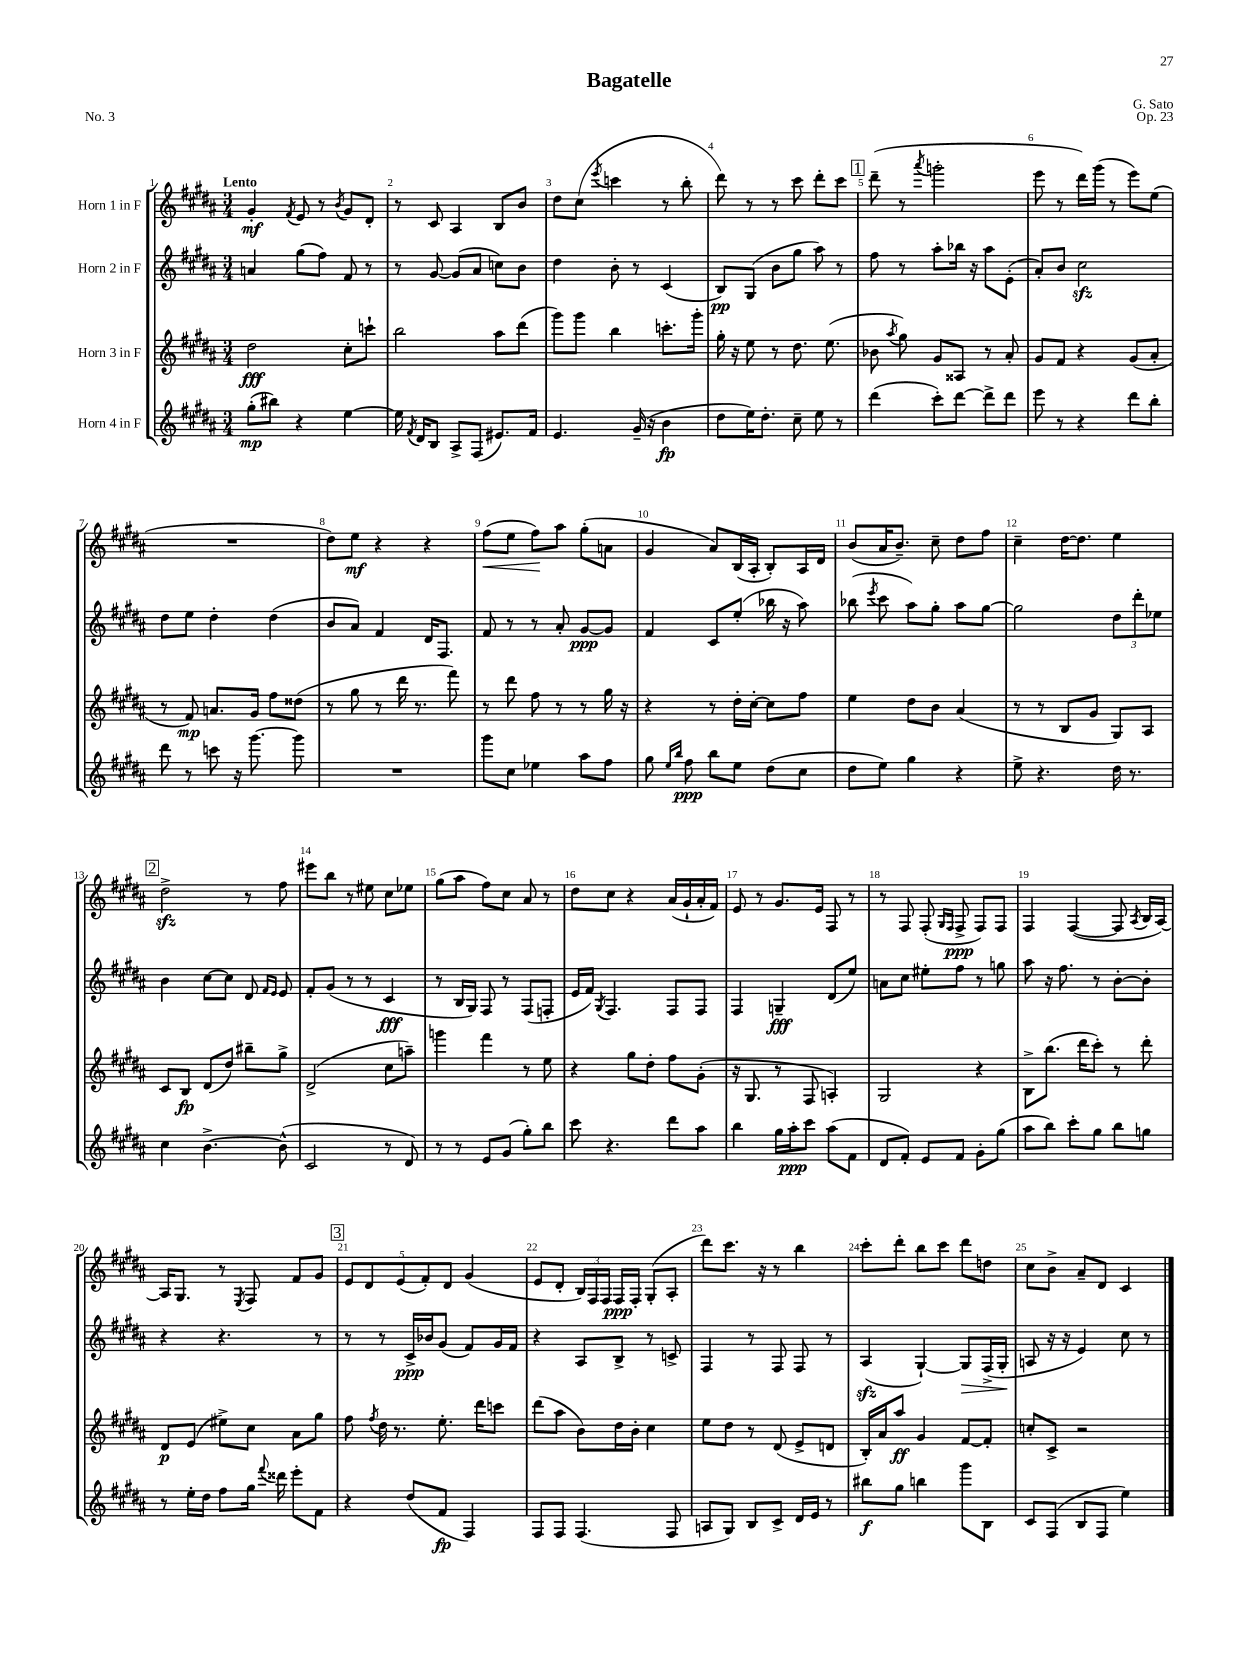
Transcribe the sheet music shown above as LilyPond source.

\header { title = "Bagatelle" composer = "G. Sato" opus = "Op. 23" piece = "No. 3" }
<<
\new StaffGroup <<
\new Staff = "s0" \with { instrumentName = "Horn 1 in F" } {
    \clef treble \key b \major \numericTimeSignature \time 3/4 \tempo "Lento"
    \autoBeamOff gis'4-.\mf \acciaccatura { fis'8 } e'8 r8 \acciaccatura { b'8 } gis'8[ dis'8]-. |
    r8 cis'8 ais4 b8[ b'8] |
    dis''8[ cis''8]( \acciaccatura { e'''8 } c'''4 r8 b''8-. |
    dis'''8) r8 r8 cis'''8 dis'''8[-. cis'''8] |
    \mark \markup { \box "1" } dis'''8--( r8 \acciaccatura { ais'''8 } g'''2-. |
    e'''8 r8 dis'''16[) gis'''16]( r8 e'''8[) e''8]( |
    R2. |
    dis''8[) e''8]\mf r4 r4 |
    fis''8[\<( e''8] fis''8[\!) ais''8] gis''8[-.( a'8] |
    gis'4 ais'8[) b16( ais16]-. b8[-.) ais16 dis'16] |
    b'8[( ais'16 b'8.]--) cis''8-- dis''8[ fis''8] |
    cis''4-- dis''16[~ dis''8.] e''4 |
    \mark \markup { \box "2" } dis''2->\sfz r8 fis''8 |
    eis'''8[ b''8] r8 eis''8 cis''8[ ees''8] |
    gis''8[( ais''8] fis''8[) cis''8] ais'8 r8 |
    dis''8[ cis''8] r4 ais'16[( gis'16-! ais'16-. fis'16]) |
    e'8 r8 gis'8.[ e'16] fis8 r8 |
    r8 fis8 fis8-.( \grace { gis16[ fis16] } fis8->\ppp fis8[) fis8] |
    fis4 fis4~( fis8 \acciaccatura { ais8 } b16[ ais16]~) |
    ais16[ gis8.] r8 \acciaccatura { e8 } fis8 fis'8[ gis'8] |
    \mark \markup { \box "3" } \tuplet 5/4 { e'8[ dis'8 e'8( fis'8-.) dis'8] } gis'4( |
    e'8[ dis'8]-. \tuplet 3/2 { b16[) fis16 fis16] } fis16[\ppp fis16]-. gis8[-.( ais8]-. |
    dis'''8[) cis'''8.] r16 r8 b''4 |
    cis'''8[-. dis'''8]-. b''8[ cis'''8] dis'''8[ d''8] |
    cis''8[ b'8]-> ais'8[-- dis'8] cis'4 \bar "|." |
}
\new Staff = "s1" \with { instrumentName = "Horn 2 in F" } {
    \clef treble \key b \major \numericTimeSignature \time 3/4
    \autoBeamOff a'4 gis''8[( fis''8]) fis'8 r8 |
    r8 gis'8~ gis'8[( ais'8] c''8[) b'8] |
    dis''4 b'8-. r8 cis'4( |
    b8[\pp) gis8]( b'8[ gis''8] ais''8) r8 |
    \mark \markup { \box "1" } fis''8 r8 ais''8[-. bes''16] r16 ais''8[ e'8]-.( |
    ais'8[-.) b'8] cis''2\sfz |
    dis''8[ e''8] dis''4-. dis''4( |
    b'8[ ais'8]) fis'4 dis'16[ fis8.] |
    fis'8 r8 r8 ais'8-. gis'8[~\ppp gis'8] |
    fis'4 cis'8[ e''8]-.( bes''16 r16 ais''8) |
    bes''8( \acciaccatura { e'''8 } cis'''8 ais''8[) gis''8]-. ais''8[ gis''8]~ |
    gis''2 \tuplet 3/2 { dis''8[ dis'''8-. ees''8] } |
    \mark \markup { \box "2" } b'4 cis''8[~ cis''8] dis'8 \grace { fis'16[ e'16] } e'8 |
    fis'8[-. gis'8]( r8 r8 cis'4\fff |
    r8 b16[ gis16]) fis8 r8 fis8[( f8]-. |
    e'16[ fis'16]) \acciaccatura { gis8 } fis4. fis8[ fis8] |
    fis4 g4--\fff dis'8[( e''8]) |
    a'8[ cis''8] eis''8[-. fis''8] r8 g''8 |
    ais''8 r16 fis''8. r8 b'8[~-. b'8]-. |
    r4 r4. r8 |
    \mark \markup { \box "3" } r8 r8 cis'16[->\ppp bes'16 gis'8]( fis'8[) gis'16 fis'16] |
    r4 ais8[ b8]-> r8 c'8-> |
    fis4 r8 fis8 fis8 r8 |
    ais4\sfz( gis4~-!) gis8[\> fis16->( gis16]-.\! |
    a8 r16 r16 e'4) cis''8 r8 \bar "|." |
}
\new Staff = "s2" \with { instrumentName = "Horn 3 in F" } {
    \clef treble \key b \major \numericTimeSignature \time 3/4
    \autoBeamOff dis''2\fff cis''8[-. c'''8]-! |
    b''2 ais''8[ dis'''8]( |
    gis'''8[) gis'''8] b''4 c'''8.[-. gis'''16]-. |
    gis''16-. r16 e''8 r8 dis''8. e''8.( |
    \mark \markup { \box "1" } bes'8 \acciaccatura { ais''8 } gis''8) gis'8[ aisis8] r8 ais'8-. |
    gis'8[ fis'8] r4 gis'8[( ais'8]-. |
    r8 fis'8\mp) a'8.[ gis'16] fis''8[ disis''8]( |
    r8 gis''8 r8 dis'''16 r8. fis'''8) |
    r8 dis'''8 fis''8 r8 r8 gis''16 r16 |
    r4 r8 dis''16[-. cis''16]~-. cis''8[ fis''8] |
    e''4 dis''8[ b'8] ais'4( |
    r8 r8 b8[ gis'8] gis8[) ais8] |
    \mark \markup { \box "2" } cis'8[ b8]\fp dis'8[( dis''8]) bis''8[-- gis''8]-> |
    dis'2->( cis''8[ a''8]--) |
    g'''4 fis'''4 r8 e''8 |
    r4 gis''8[ dis''8]-. fis''8[ gis'8]-.( |
    r16 gis8. r8 fis8 a4-.) |
    gis2 r4 |
    b8[-> b''8.]( dis'''16[ cis'''8]-.) r8 dis'''8-. |
    dis'8[\p e'8]( eis''8[->) cis''8] ais'8[ gis''8] |
    \mark \markup { \box "3" } fis''8 \acciaccatura { fis''8 } dis''16 r8. e''8.-. dis'''16[ c'''8] |
    dis'''8[( ais''8] b'8[) dis''16 b'16]-. cis''4 |
    e''8[ dis''8] r8 dis'8( e'8[-> d'8] |
    b16[-.) ais'16 ais''8]\ff gis'4 fis'8[~ fis'8]-. |
    c''8[-. cis'8]-> r2 \bar "|." |
}
\new Staff = "s3" \with { instrumentName = "Horn 4 in F" } {
    \clef treble \key b \major \numericTimeSignature \time 3/4
    \autoBeamOff gis''8[-.\mp( bis''8]) r4 e''4~ |
    e''16 \acciaccatura { fis'8 } dis'16[ b8] ais8[-> fis8]( eis'8.[) fis'16] |
    e'4. gis'16--( r16 b'4\fp |
    dis''8[ e''16) dis''8.]-. cis''8-- e''8 r8 |
    \mark \markup { \box "1" } dis'''4( cis'''8[-.) dis'''8]~ dis'''8[-> dis'''8] |
    e'''8 r8 r4 dis'''8[ b''8]-. |
    dis'''8 r8 c'''8 r16 gis'''8.~ gis'''8 |
    R2. |
    gis'''8[ cis''8] ees''4 ais''8[ fis''8] |
    gis''8 \grace { e''16[ b''16] } fis''8\ppp b''8[ e''8] dis''8[( cis''8] |
    dis''8[ e''8]) gis''4 r4 |
    e''8-> r4. dis''16 r8. |
    \mark \markup { \box "2" } cis''4 b'4.~-> b'8-^( |
    cis'2 r8 dis'8) |
    r8 r8 e'8[ gis'8]( gis''8[-.) b''8] |
    cis'''8 r4. dis'''8[ ais''8] |
    b''4 gis''16[ ais''16-.\ppp cis'''8] ais''8[( fis'8] |
    dis'8[ fis'8]-.) e'8[ fis'8] gis'8[-. gis''8]( |
    ais''8[ b''8]) cis'''8[-. gis''8] b''8[ g''8] |
    r8 e''16[-. dis''16] fis''8[ gis''16] \appoggiatura { fis'''8 } disis'''16 e'''8[-. fis'8] |
    \mark \markup { \box "3" } r4 dis''8[( fis'8]\fp fis4) |
    fis8[ fis8] fis4.( fis8 |
    a8[ gis8]) b8[ cis'8]-> dis'16[ e'16] r8 |
    bis''8[\f gis''8] b''4 gis'''8[ b8] |
    cis'8[ fis8]( b8[ fis8] e''4) \bar "|." |
}
>>
>>
\layout { \context { \Score \override BarNumber.break-visibility = ##(#f #t #t) barNumberVisibility = #all-bar-numbers-visible } }
